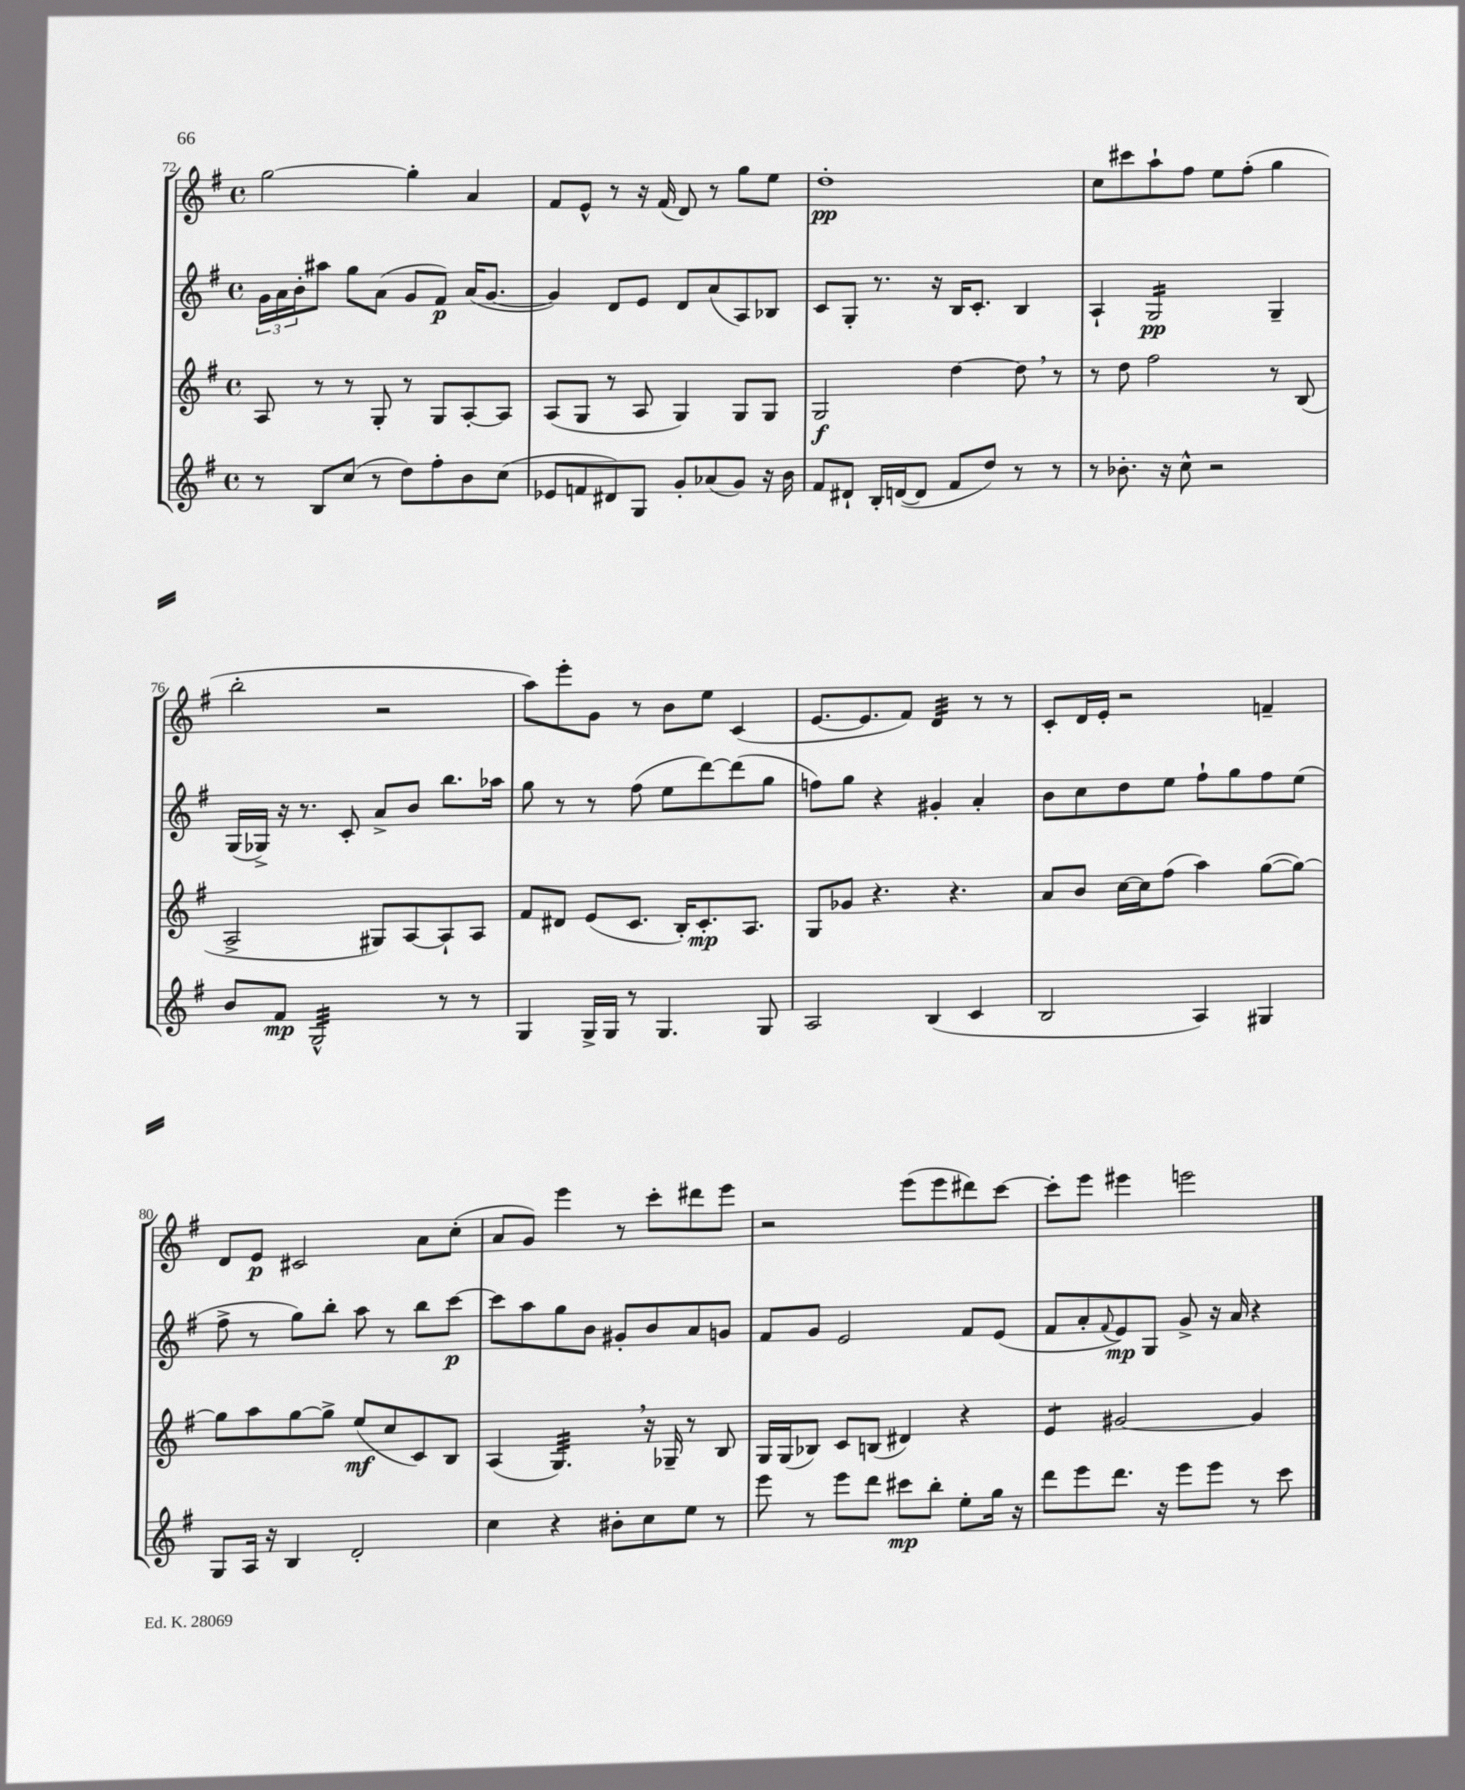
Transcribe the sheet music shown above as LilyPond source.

<<
\new StaffGroup <<
\new Staff = "s0" {
    \clef treble \key g \major \defaultTimeSignature \time 4/4
    g''2~ g''4-. a'4 |
    fis'8 e'8-^ r8 r16 fis'16( d'8) r8 g''8 e''8 |
    d''1-.\pp |
    c''8 cis'''8 a''8-! fis''8 e''8 fis''8-.( g''4 |
    b''2-. r2 |
    a''8) e'''8-. g'8 r8 b'8 e''8 c'4( |
    e'8.~ e'8. fis'8) d'4:32 r8 r8 |
    c'8-. d'16 e'16-. r2 f'4-- |
    d'8 e'8\p cis'2 a'8 c''8-.( |
    a'8 g'8) e'''4 r8 c'''8-. dis'''8 e'''8 |
    r2 e'''8( e'''8 dis'''8) c'''8~ |
    c'''8-. e'''8 eis'''4 e'''2 \bar "|." |
}
\new Staff = "s1" {
    \clef treble \key g \major \defaultTimeSignature \time 4/4
    \tuplet 3/2 { g'16 a'16 b'16-. } ais''8 g''8 a'8( g'8 fis'8\p) a'16( g'8.~ |
    g'4) d'8 e'8 d'8 a'8( a8) bes8 |
    c'8 g8-. r8. r16 b16 c'8.-. b4 |
    a4-! g2:16\pp g4-- |
    g16( ges16->) r16 r8. c'8-. a'8-> b'8 b''8. aes''16 |
    g''8 r8 r8 fis''8( e''8 d'''8~) d'''8( g''8 |
    f''8) g''8 r4 gis'4-. a'4-. |
    b'8 c''8 d''8 e''8 fis''8-! g''8 fis''8 e''8( |
    fis''8-> r8 g''8) b''8-. a''8 r8 b''8 c'''8~\p |
    c'''8 a''8 g''8 b'8 gis'8-. b'8 a'8 g'8 |
    fis'8 g'8 e'2 fis'8 e'8( |
    fis'8 a'8-. \appoggiatura { fis'8 } e'8\mp) g8 g'8-> r16 a'16 r4 \bar "|." |
}
\new Staff = "s2" {
    \clef treble \key g \major \defaultTimeSignature \time 4/4
    a8 r8 r8 g8-. r8 g8 a8~-. a8 |
    a8( g8 r8 a8 g4) g8 g8 |
    g2\f d''4~ d''8 \breathe r8 |
    r8 d''8 fis''2 r8 b8( |
    a2-> gis8) a8~ a8-! a8 |
    fis'8 dis'8 e'8( c'8. b16-.) c'8.-.\mp a8. |
    g8 ges'8 r4. r4. |
    a'8 b'8 c''16~ c''16 fis''8( a''4) g''8~( g''8~) |
    g''8 a''8 g''8~ g''8-> e''8\mf( c''8 c'8) b8 |
    a4( g4.:32) \breathe r16 ges16-- r8 b8 |
    g16 g16( bes8) c'8 b8( dis'4) r4 |
    e'4:8 gis'2~ gis'4 \bar "|." |
}
\new Staff = "s3" {
    \clef treble \key g \major \defaultTimeSignature \time 4/4
    r8 b8 c''8( r8 d''8) fis''8-. b'8 c''8( |
    ees'8 f'8 dis'8) g8 g'8-. aes'8( g'8) r16 b'16 |
    fis'8 dis'8-! b16-. d'16~( d'8 fis'8 d''8) r8 r8 |
    r8 bes'8.-. r16 c''8-^ r2 |
    b'8 fis'8\mp g2:32-^ r8 r8 |
    g4 g16-> g16 r8 g4. g8 |
    a2 b4( c'4 |
    b2 a4) gis4 |
    g8 a16 r16 b4 d'2-. |
    c''4 r4 bis'8-. c''8 e''8 r8 |
    e'''8 r8 e'''8 d'''8 cis'''8\mp b''8-. e''8-. g''16 r16 |
    d'''8 e'''8 d'''8. r16 e'''8 e'''8 r8 c'''8 \bar "|." |
}
>>
>>
\layout { \context { \Score currentBarNumber = #72 } }
